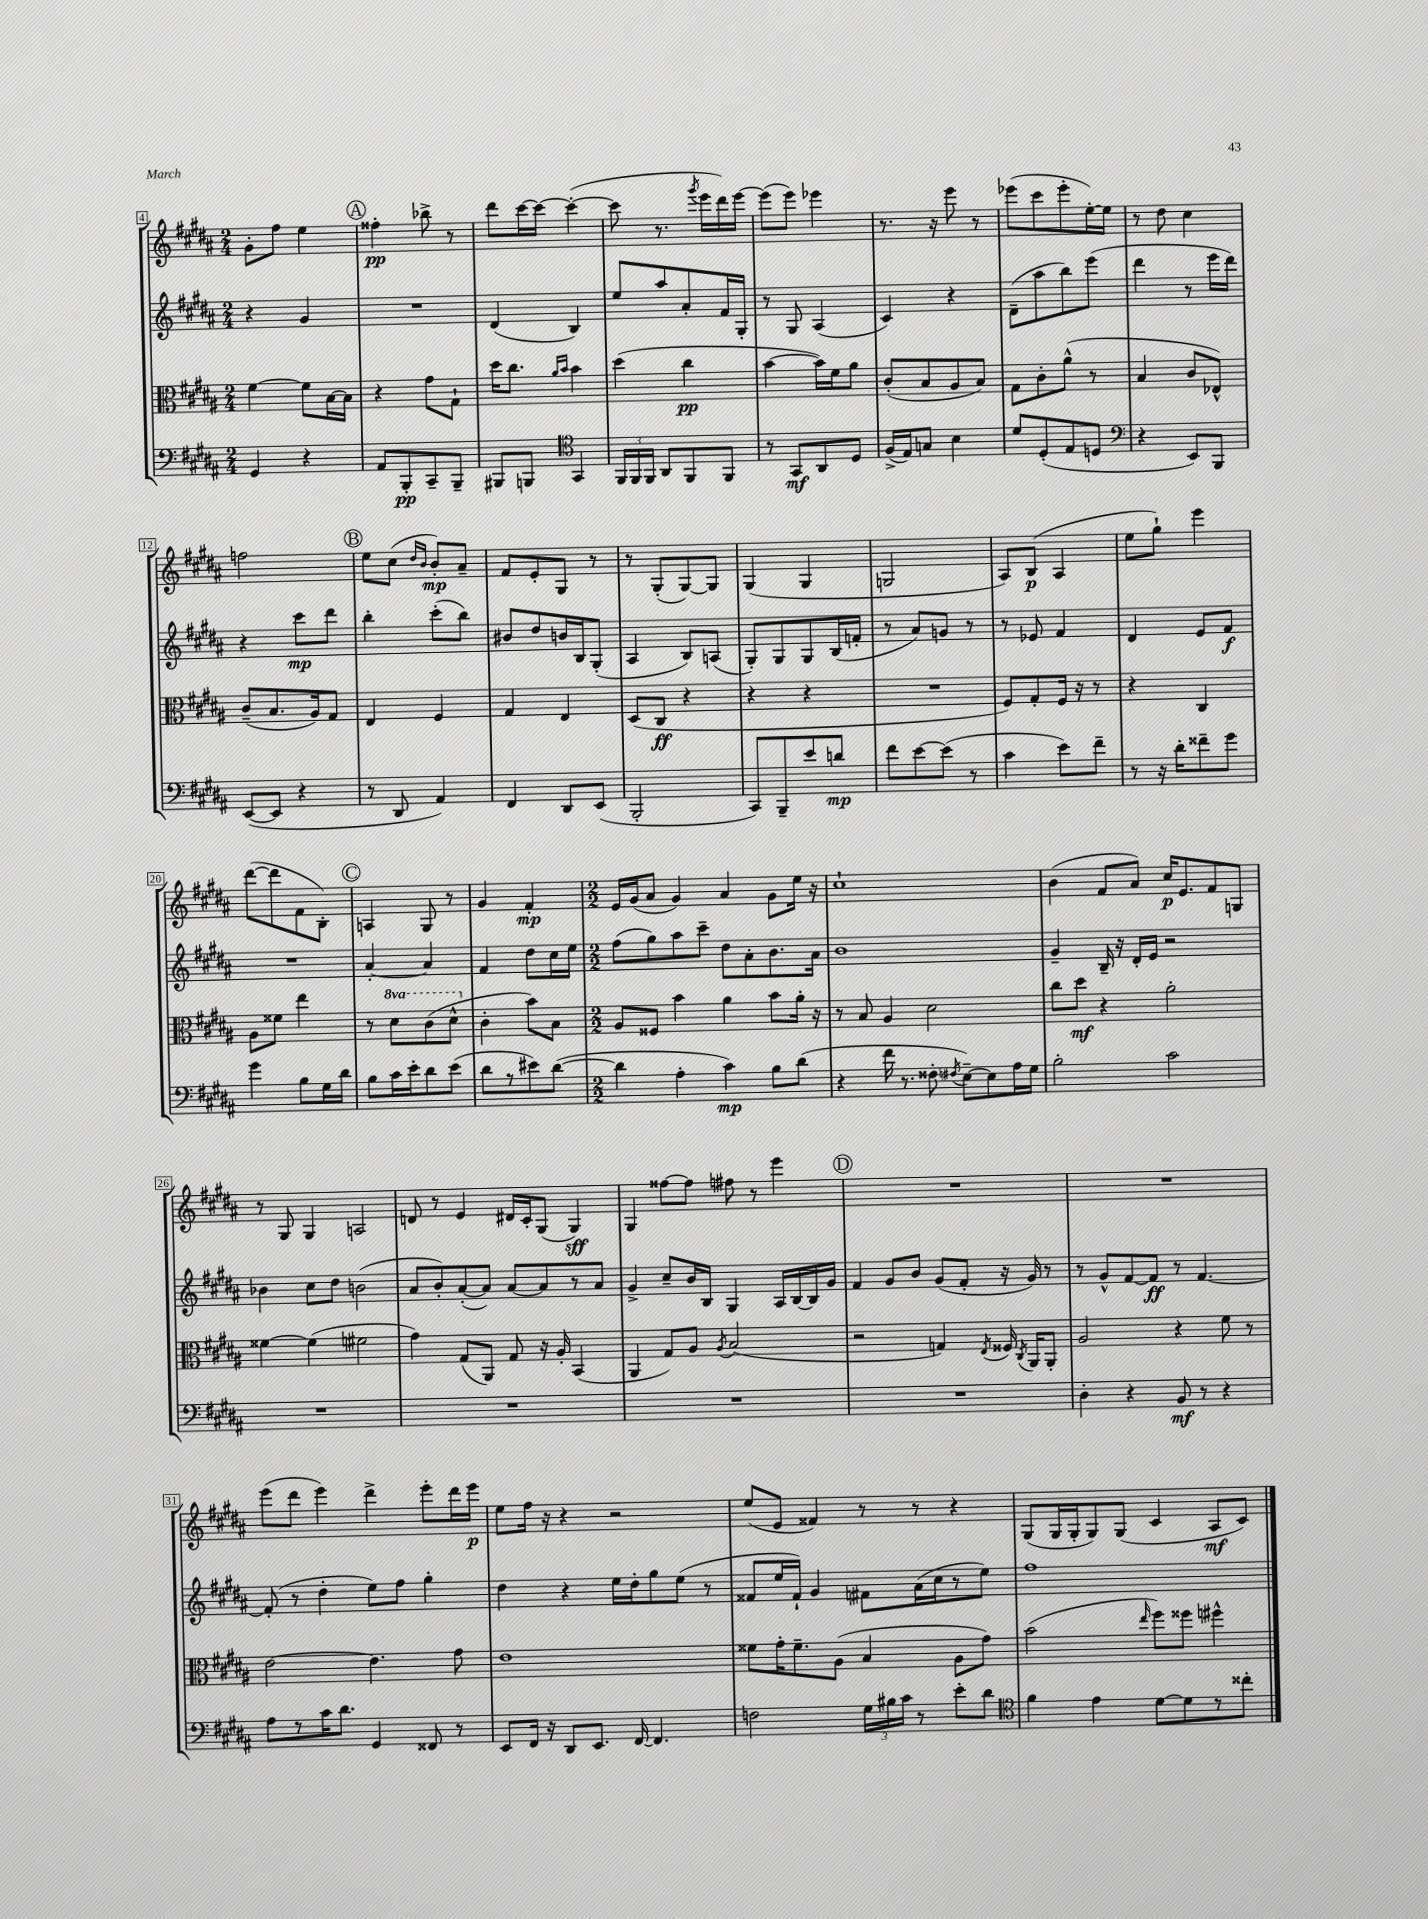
<<
\new StaffGroup <<
\new Staff = "s0" {
    \clef treble \key b \major \numericTimeSignature \time 2/4
    \autoBeamOff gis'8[-. fis''8] e''4 |
    \mark \markup { \circle "A" } fisis''4-.\pp bes''8-> r8 |
    dis'''8[ cis'''16~ cis'''16]~ cis'''4~-.( |
    cis'''8 r8. \acciaccatura { gis'''8 } e'''16[ dis'''16) e'''16]~ |
    e'''8[( e'''8]) ees'''4 |
    r8. r16 e'''8 r8 |
    ees'''8[( cis'''8 ees'''8-. e''16~-.) e''16] |
    r8 dis''8 cis''4 |
    f''2 |
    \mark \markup { \circle "B" } e''8[ cis''8]( \grace { dis''16[ b'16] } b'8[-.\mp) ais'8]-- |
    fis'8[ e'8-. gis8] r8 |
    r8 gis8[-.( gis8~) gis8] |
    gis4( gis4 |
    g2 |
    ais8[) b8]\p( ais4 |
    e''8[ gis''8]-!) e'''4 |
    dis'''8[~( dis'''8 fis'8 b8]-.) |
    \mark \markup { \circle "C" } a4 gis8 r8 |
    gis'4 fis'4-.\mp |
    \numericTimeSignature \time 2/2 e'16[ gis'16( ais'8] gis'4) ais'4 gis'8[ e''16] r16 |
    cis''1-! |
    b'4( fis'8[ ais'8]) cis''16[\p e'8. fis'8 g8] |
    r8 gis8 gis4 a2 |
    d'8 r8 e'4 dis'16[ cis'16-. gis8]( gis4\sff) |
    gis4 fisis''8[~ fisis''8] fis''8 r8 e'''4 |
    \mark \markup { \circle "D" } R1 |
    R1 |
    e'''8[( dis'''8] e'''4) dis'''4-> e'''8[-. dis'''16 e'''16]\p |
    e''8[ fis''16] r16 r4 r2 |
    e''8[( e'8] fisis'4) r8 r8 r4 |
    gis8[( gis16 gis16-. gis8) gis8]( cis'4 ais8[\mf cis'8]) \bar "|." |
}
\new Staff = "s1" {
    \clef treble \key b \major \numericTimeSignature \time 2/4
    \autoBeamOff r4 gis'4 |
    \mark \markup { \circle "A" } R2 |
    dis'4( b4) |
    e''8[ ais''8 ais'8-. fis'16 gis16]-. |
    r8 gis8 ais4( |
    cis'4) r4 |
    dis'8[--( ais''8 b''8) e'''8]( |
    dis'''4 r8 e'''16[ dis'''16]) |
    r4 cis'''8[\mp dis'''8] |
    \mark \markup { \circle "B" } b''4-. cis'''8[-.( b''8]) |
    bis'8[ dis''8 b'16 b16 gis8]-.( |
    ais4 b8[) a8]( |
    gis8[-.) gis8 gis8 b16( f'16]-. |
    r8 ais'8[) g'8] r8 |
    r8 ees'8 fis'4 |
    dis'4 e'8[ fis'8]\f |
    R2 |
    \mark \markup { \circle "C" } ais'4~-. ais'4 |
    fis'4 dis''8[ cis''16 e''16] |
    \numericTimeSignature \time 2/2 fis''8[( gis''8) ais''8 cis'''8]-- dis''8[ ais'8-. b'8. ais'16] |
    b'1 |
    gis'4-- b16-- r16 dis'16[-. e'16] r2 |
    bes'4 cis''8[ dis''8] b'2( |
    ais'8[ b'8-.) ais'8~-.( ais'8]) ais'8[~ ais'8 r8 ais'8] |
    gis'4-> cis''8[-- b'16 b16] gis4 ais16[ b16~ b16 gis'16] |
    \mark \markup { \circle "D" } fis'4 gis'8[ b'8] gis'8[( fis'8]-. r16 gis'16) r8 |
    r8 gis'8[-^ fis'8~ fis'8]\ff r8 fis'4.~ |
    fis'8-.( r8 dis''4-. e''8[) fis''8] gis''4-. |
    dis''4 r4 e''16[ dis''16-. gis''8 e''8]( r8 |
    fisis'8[ e''16 fisis'16]-!) gis'4 fis'8[ ais'16( cis''16 r8 e''8]) |
    fis''1 \bar "|." |
}
\new Staff = "s2" {
    \clef alto \key b \major \numericTimeSignature \time 2/4 \set Staff.ottavationMarkups = #ottavation-simple-ordinals
    \autoBeamOff fis'4~ fis'8[ b16~ b16] |
    \mark \markup { \circle "A" } r4 gis'8[ gis8]-! |
    dis''16[ cis''8.] \grace { ais'16[ b'16] } b'4 |
    dis''4( cis''4\pp |
    b'4~ b'16[) fis'16 ais'8] |
    cis'8[-.( b8 ais8 b8]) |
    gis8[ cis'8-. ais'8]-^( r8 |
    b4 cis'8[ ees8]-^) |
    cis'8[--( b8. ais16) gis8] |
    \mark \markup { \circle "B" } e4 fis4 |
    gis4 e4 |
    dis8[( cis8]\ff r4 |
    r4 r4 |
    R2 |
    fis8[) gis8-. fis16] r16 r8 |
    r4 cis4 |
    ais8[ fisis'8] e''4 |
    \mark \markup { \circle "C" } r8 \ottava #1 dis''8[ cis''8( dis''8]-^ \ottava #0 |
    cis'4-. b'8[) b8] |
    \numericTimeSignature \time 2/2 ais8[ fisis8] b'4 ais'4 b'8[ ais'16]-. r16 |
    r8 b8 ais4 dis'2 |
    cis''8[ dis''8]\mf r4 ais'2-. |
    fisis'4~ fisis'4( fis'2 |
    gis'4) gis8[( ais,8]) gis8 r16 ais16-. b,4( |
    ais,4 gis8[) ais8] \acciaccatura { ais8 } b2( |
    \mark \markup { \circle "D" } r2 g4) \acciaccatura { e8 } fisis16 \acciaccatura { cis8 } ais,16[ ais,8]-. |
    ais2 r4 fis'8 r8 |
    e'2~ e'4. gis'8 |
    e'1 |
    fisis'8[ gis'16-. fisis'8.-- ais8]( b4 ais8[ gis'8]) |
    b'2( \grace { e''16 } fis''8[) fisis''8] fis''4-^ \bar "|." |
}
\new Staff = "s3" {
    \clef bass \key b \major \numericTimeSignature \time 2/4
    \autoBeamOff gis,4 r4 |
    \mark \markup { \circle "A" } ais,8[ b,,8-.\pp cis,8-- b,,8]-- |
    bis,,8[ b,,8] \clef tenor gis,4 |
    \tuplet 3/2 { fis,16[ fis,16 fis,16] } ais,8[ fis,8 fis,8] |
    r8 gis,8[\mf ais,8 dis8] |
    fis16[->( e16) g8] b4 |
    dis'8[ dis8-.( e8 d8] |
    \clef bass r4 e,8[) b,,8] |
    e,8[~( e,8] r4 |
    \mark \markup { \circle "B" } r8 dis,8 ais,4) |
    fis,4 dis,8[ e,8]( |
    b,,2-. |
    cis,8[) b,,8-- e'8 d'8]\mp |
    fis'8[ e'8~ e'8]( r8 |
    cis'4 e'8[) fis'8]-- |
    r8 r16 dis'16[-. fisis'8-- gis'8] |
    gis'4 b8[ gis16 dis'16] |
    \mark \markup { \circle "C" } b8[ cis'16 e'16-. dis'8 e'8]( |
    dis'8[ r8 eis'8) dis'8]~( |
    \numericTimeSignature \time 2/2 dis'4 ais4-. cis'4\mp) b8[ dis'8]( |
    r4 fis'16 r8. fisis8-. \acciaccatura { fis8 } e8[~--) e8 ais16 gis16] |
    b2-. cis'2 |
    R1 |
    R1 |
    R1 |
    \mark \markup { \circle "D" } R1 |
    dis4-. r4 b,8\mf r8 r4 |
    ais8[ r8 cis'16 dis'8.] gis,4 fisis,8 r8 |
    e,8[ fis,16] r16 dis,8[ e,8.] fis,16~ fis,4. |
    f2 \tuplet 3/2 { gis16[ bis16 cis'16] } r8 e'8[-. dis'8] |
    \clef tenor fis'4 e'4 dis'8[~ dis'8 r8 cisis''8]-. \bar "|." |
}
>>
>>
\layout { \context { \Score currentBarNumber = #4 \override BarNumber.stencil = #(make-stencil-boxer 0.1 0.3 ly:text-interface::print) } }
